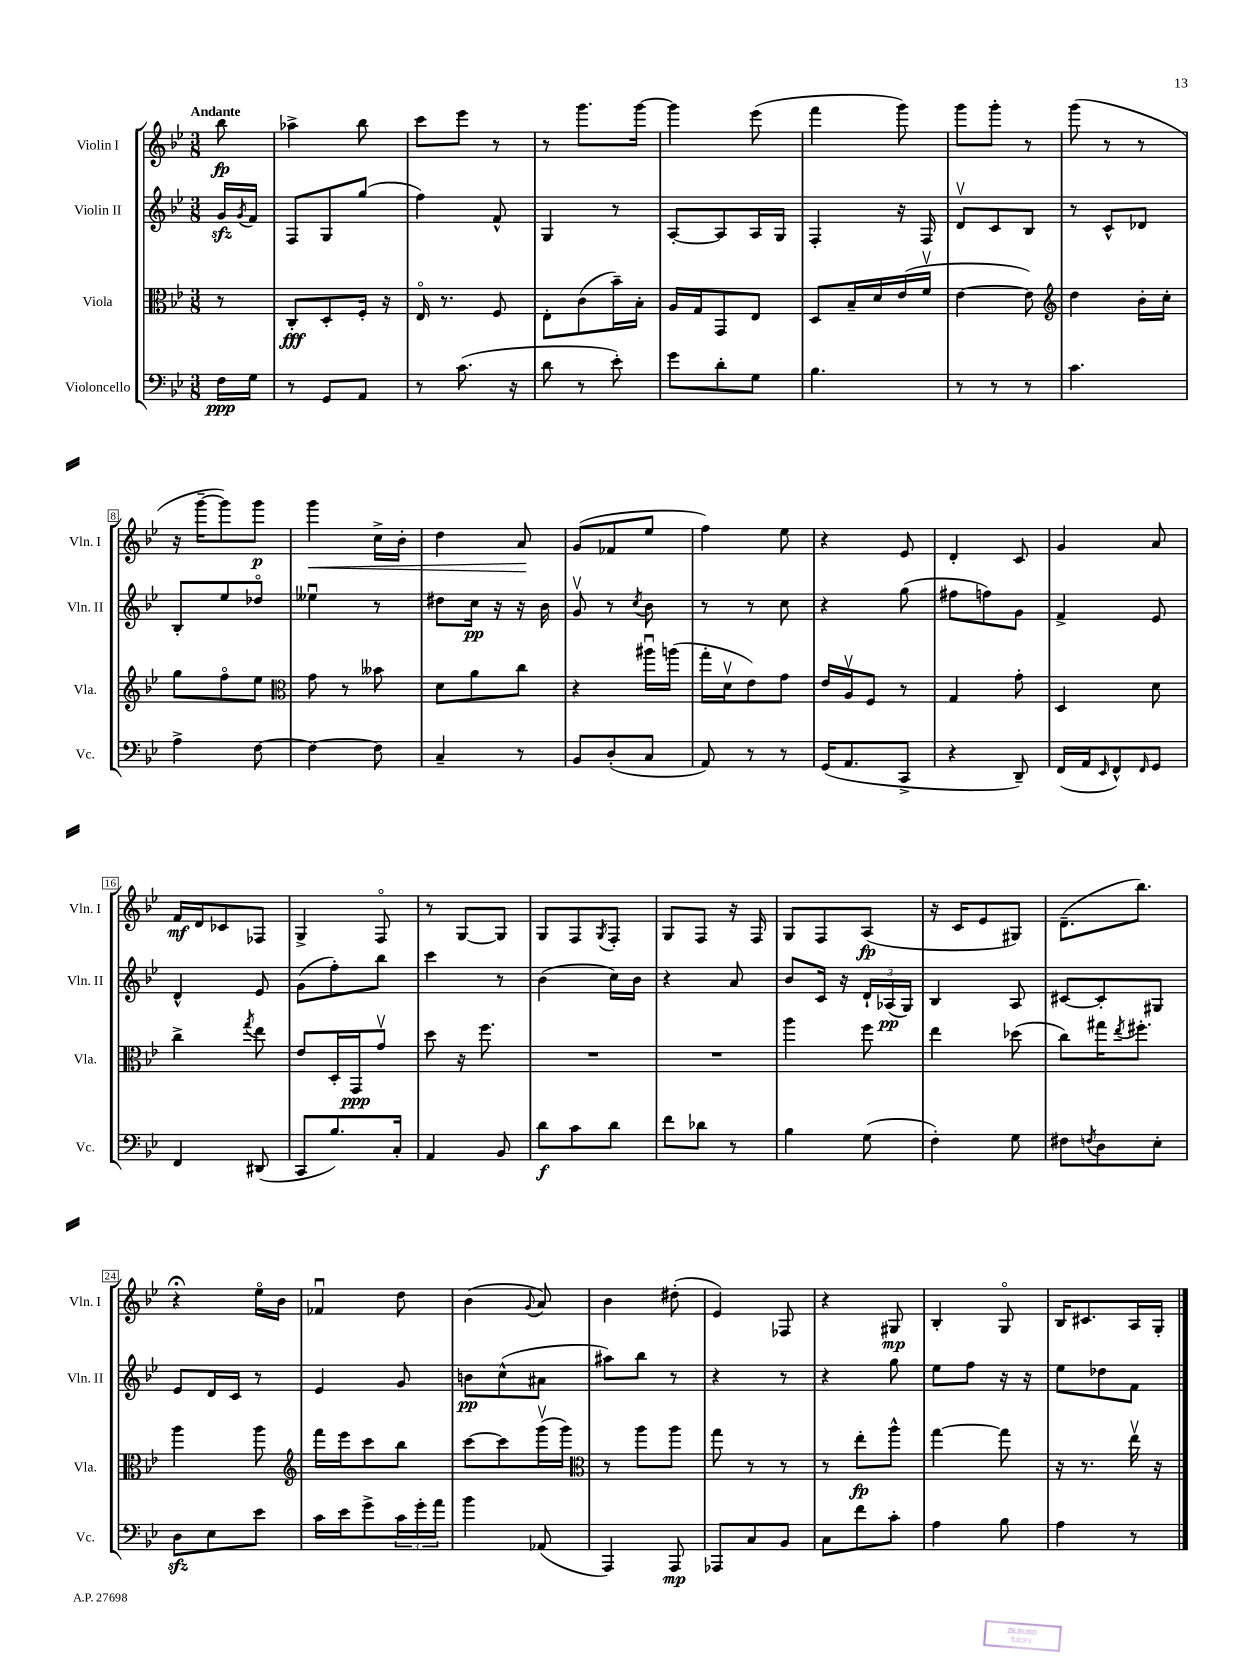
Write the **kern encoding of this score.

**kern	**dynam	**kern	**dynam	**kern	**dynam	**kern	**dynam
*part4	*part4	*part3	*part3	*part2	*part2	*part1	*part1
*staff4	*staff4	*staff3	*staff3	*staff2	*staff2	*staff1	*staff1
*I"Violoncello	*	*I"Viola	*	*I"Violin II	*	*I"Violin I	*
*I'Vc.	*	*I'Vla.	*	*I'Vln. II	*	*I'Vln. I	*
*clefF4	*	*clefC3	*	*clefG2	*	*clefG2	*
*k[b-e-]	*	*k[b-e-]	*	*k[b-e-]	*	*k[b-e-]	*
*M3/8	*	*M3/8	*	*M3/8	*	*M3/8	*
=	=	=	=	=	=	=	=
!	!	!	!	!	!	!LO:TX:a:B:t=Andante	!
16F\LL	ppp	8r	.	16gzz/LL	.	8bb-\	fp
.	.	.	.	8qg/	.	.	.
16G\JJ	.	.	.	16f/JJ	.	.	.
=1	=1	=1	=1	=1	=1	=1	=1
8r	.	8C'/L	fff	8F/L	.	4aa-X^\	.
8GG/L	.	8D'/	.	8G/	.	.	.
8AA/J	.	16F'/Jk	.	(8gg/J	.	8bb-\	.
.	.	16r	.	.	.	.	.
=2	=2	=2	=2	=2	=2	=2	=2
8r	.	16E-/	.	4ff\)	.	8ccc\L	.
.	.	8.r	.	.	.	.	.
(8.c\	.	.	.	.	.	8eee-\J	.
.	.	8F/	.	8f^^/	.	8r	.
16r	.	.	.	.	.	.	.
=3	=3	=3	=3	=3	=3	=3	=3
8d\	.	8E-'\L	.	4G/	.	8r	.
8r	.	(8c\	.	.	.	8.ggg\L	.
8e-'\)	.	16b-~\L)	.	8r	.	.	.
.	.	16B-'\JJ	.	.	.	[16ggg\Jk	.
=4	=4	=4	=4	=4	=4	=4	=4
8g\L	.	16A/LL	.	[8A'/L	.	4ggg\]	.
.	.	16G/J	.	.	.	.	.
8d'\	.	8GG/	.	8A/]	.	.	.
8G\J	.	8E-/J	.	16A/L	.	(8eee-\	.
.	.	.	.	16G/JJ	.	.	.
=5	=5	=5	=5	=5	=5	=5	=5
4.B-\	.	8D/L	.	4F'/	.	4fff\	.
.	.	16B-~/L	.	.	.	.	.
.	.	16d/	.	.	.	.	.
.	.	(16e-/	.	16r	.	8ggg\)	.
.	.	16fv/JJ	.	16F/	.	.	.
=6	=6	=6	=6	=6	=6	=6	=6
8r	.	[4e-\	.	8dv/L	.	8ggg\L	.
8r	.	.	.	8c/	.	8ggg'\J	.
8r	.	8e-\])	.	8B-/J	.	8r	.
=7	=7	=7	=7	=7	=7	=7	=7
*	*	*clefG2	*	*	*	*	*
4.c\	.	4dd\	.	8r	.	(8ggg\	.
.	.	.	.	8c^^/L	.	8r	.
.	.	16b-'\LL	.	8d-X/J	.	8r	.
.	.	16cc'\JJ	.	.	.	.	.
!!LO:LB:g=z
=8	=8	=8	=8	=8	=8	=8	=8
4A^\	.	8gg\L	.	8B-'/L	.	16r	.
.	.	.	.	.	.	[16ggg~\KL	.
.	.	8ff\	.	8ee-/	.	8ggg\])	.
[8F\	.	8ee-\J	.	8dd-X/J	.	8ggg\J	p
=9	=9	=9	=9	=9	=9	=9	=9
*	*	*clefC3	*	*	*	*	*
!	!	!	!	!	!	!	!LO:HP:b
4F\_	.	8g\	.	4ee--Xu\	.	4ggg\	<
.	.	8r	.	.	.	.	.
8F\]	.	8b--X\	.	8r	.	16cc^\LL	.
.	.	.	.	.	.	16b-'\JJ	.
=10	=10	=10	=10	=10	=10	=10	=10
4C~/	.	8d\L	.	8dd#X\L	.	4dd\	.
.	.	8a\	.	16cc\Jk	pp	.	.
.	.	.	.	16r	.	.	.
8r	.	8cc\J	.	16r	.	8a/	.
.	.	.	.	16b-\	.	.	.
.	.	.	.	.	.	.	[
=11	=11	=11	=11	=11	=11	=11	=11
8BB-/L	.	4r	.	8gv/	.	(8g/L	.
(8D'/	.	.	.	8r	.	8f-X/	.
.	.	.	.	8qcc/	.	.	.
8C/J	.	16aa#Xu\LL	.	8b-\	.	8ee-/J	.
.	.	(16aan\JJ	.	.	.	.	.
=12	=12	=12	=12	=12	=12	=12	=12
8AA/)	.	16gg'\LL	.	8r	.	4ff\)	.
.	.	16dv\J	.	.	.	.	.
8r	.	8e-\)	.	8r	.	.	.
8r	.	8g\J	.	8cc\	.	8ee-\	.
=13	=13	=13	=13	=13	=13	=13	=13
(16GG/KL	.	16e-/LL	.	4r	.	4r	.
8.AA/	.	16Av/J	.	.	.	.	.
.	.	8F/J	.	.	.	.	.
8CC^/J	.	8r	.	(8gg\	.	8e-/	.
=14	=14	=14	=14	=14	=14	=14	=14
4r	.	4G/	.	8ff#X\L	.	4d'/	.
.	.	.	.	8ffn\)	.	.	.
8DD~/)	.	8g'\	.	8g\J	.	8c/	.
=15	=15	=15	=15	=15	=15	=15	=15
(16FF/LL	.	4D/	.	4f^/	.	4g/	.
16AA/J	.	.	.	.	.	.	.
16qqEE-/	.	.	.	.	.	.	.
8FF^^/)	.	.	.	.	.	.	.
16qqFF/	.	.	.	.	.	.	.
8GG/J	.	8d\	.	8e-/	.	8a/	.
!!LO:LB:g=z
=16	=16	=16	=16	=16	=16	=16	=16
4FF/	.	4cc^\	.	4d^^/	.	16f/LL	mf
.	.	.	.	.	.	16d/J	.
.	.	.	.	.	.	8c-X/	.
.	.	8qgg/	.	.	.	.	.
(8DD#X/	.	8ee-\	.	8e-/	.	8F-X/J	.
=17	=17	=17	=17	=17	=17	=17	=17
8CC/L	.	8e-/L	.	(8g\L	.	4G^/	.
8.B-/)	.	16D'/L	.	8ff'\)	.	.	.
.	.	16GG/J	ppp	.	.	.	.
.	.	8gv/J	.	8bb-\J	.	8F/	.
16C'/Jk	.	.	.	.	.	.	.
=18	=18	=18	=18	=18	=18	=18	=18
4AA/	.	8dd\	.	4ccc\	.	8r	.
.	.	16r	.	.	.	[8G/L	.
.	.	8.ff\	.	.	.	.	.
8BB-/	.	.	.	8r	.	8G/J]	.
=19	=19	=19	=19	=19	=19	=19	=19
8d\L	f	4.r	.	(4b-\	.	8G/L	.
8c\	.	.	.	.	.	8F/	.
.	.	.	.	.	.	8qG/	.
8d\J	.	.	.	16cc\LL)	.	8F'/J	.
.	.	.	.	16b-\JJ	.	.	.
=20	=20	=20	=20	=20	=20	=20	=20
8f\L	.	4.r	.	4r	.	8G/L	.
8d-X\J	.	.	.	.	.	8F/J	.
8r	.	.	.	8a/	.	16r	.
.	.	.	.	.	.	16F/	.
=21	=21	=21	=21	=21	=21	=21	=21
4B-\	.	4aa\	.	8b-/L	.	8G/L	.
.	.	.	.	16c/Jk	.	8F/	.
.	.	.	.	16r	.	.	.
(8G\	.	8ff\	.	24d`/LL	.	(8A/J	fp
.	.	.	.	(24A-X/	pp	.	.
.	.	.	.	24G/JJ)	.	.	.
=22	=22	=22	=22	=22	=22	=22	=22
4F'\)	.	4ee-\	.	4B-/	.	16r	.
.	.	.	.	.	.	16c/KL	.
.	.	.	.	.	.	8e-/	.
8G\	.	(8dd-X\	.	8A/	.	8G#X/J)	.
=23	=23	=23	=23	=23	=23	=23	=23
8F#X\L	.	8cc\L)	.	[8c#X/L	.	(8.d~\L	.
8qFn/	.	.	.	.	.	.	.
8D\	.	16gg#X\K	.	8c#'/]	.	.	.
.	.	8qee-/	.	.	.	.	.
.	.	8.ff#X'\J	.	.	.	8.bb-\J)	.
8E-'\J	.	.	.	8G#X/J	.	.	.
!!LO:LB:g=z
=24	=24	=24	=24	=24	=24	=24	=24
8Dzz\L	.	4aa\	.	8e-/L	.	4r;<	.
8E-\	.	.	.	16d/L	.	.	.
.	.	.	.	16c/JJ	.	.	.
8e-\J	.	8aa\	.	8r	.	16ee-\LL	.
.	.	.	.	.	.	16b-\JJ	.
=25	=25	=25	=25	=25	=25	=25	=25
*	*	*clefG2	*	*	*	*	*
16c\LL	.	16fff\LL	.	4e-/	.	4f-Xu/	.
16e-\J	.	16eee-\J	.	.	.	.	.
8g^\	.	8ccc\	.	.	.	.	.
24c\L	.	8bb-\J	.	8g/	.	8dd\	.
24g'\	.	.	.	.	.	.	.
24a\JJ	.	.	.	.	.	.	.
=26	=26	=26	=26	=26	=26	=26	=26
4b-\	.	[8ccc\L	.	8bn\L	pp	(4b-\	.
.	.	8ccc\]	.	(8cc^^\	.	.	.
.	.	.	.	.	.	8qqg/	.
(8AA-X/	.	(16gggv\L	.	8a#X\J	.	8a/)	.
.	.	16ggg\JJ)	.	.	.	.	.
=27	=27	=27	=27	=27	=27	=27	=27
*	*	*clefC3	*	*	*	*	*
4AAA/)	.	8r	.	8aa#X\L)	.	4b-\	.
.	.	8aa\L	.	8bb-\J	.	.	.
8AAA/	mp	8aa\J	.	8r	.	(8dd#X'\	.
=28	=28	=28	=28	=28	=28	=28	=28
8AAA-X/L	.	8gg\	.	4r	.	4e-/)	.
8C/	.	8r	.	.	.	.	.
8BB-/J	.	8r	.	8r	.	8F-X/	.
=29	=29	=29	=29	=29	=29	=29	=29
8C\L	.	8r	.	4r	.	4r	.
8f\	.	8ee-'\L	fp	.	.	.	.
8c'\J	.	8aa^^\J	.	8gg\	.	8G#X/	mp
=30	=30	=30	=30	=30	=30	=30	=30
4A\	.	[4gg\	.	8ee-\L	.	4B-'/	.
.	.	.	.	8ff\J	.	.	.
8B-\	.	8gg\]	.	16r	.	8G/	.
.	.	.	.	16r	.	.	.
=31	=31	=31	=31	=31	=31	=31	=31
4A\	.	16r	.	8ee-\L	.	16B-/KL	.
.	.	8.r	.	.	.	8.c#X/	.
.	.	.	.	8dd-X\	.	.	.
8r	.	16ee-v\	.	8f\J	.	16A/L	.
.	.	16r	.	.	.	16G'/JJ	.
==	==	==	==	==	==	==	==
*-	*-	*-	*-	*-	*-	*-	*-
